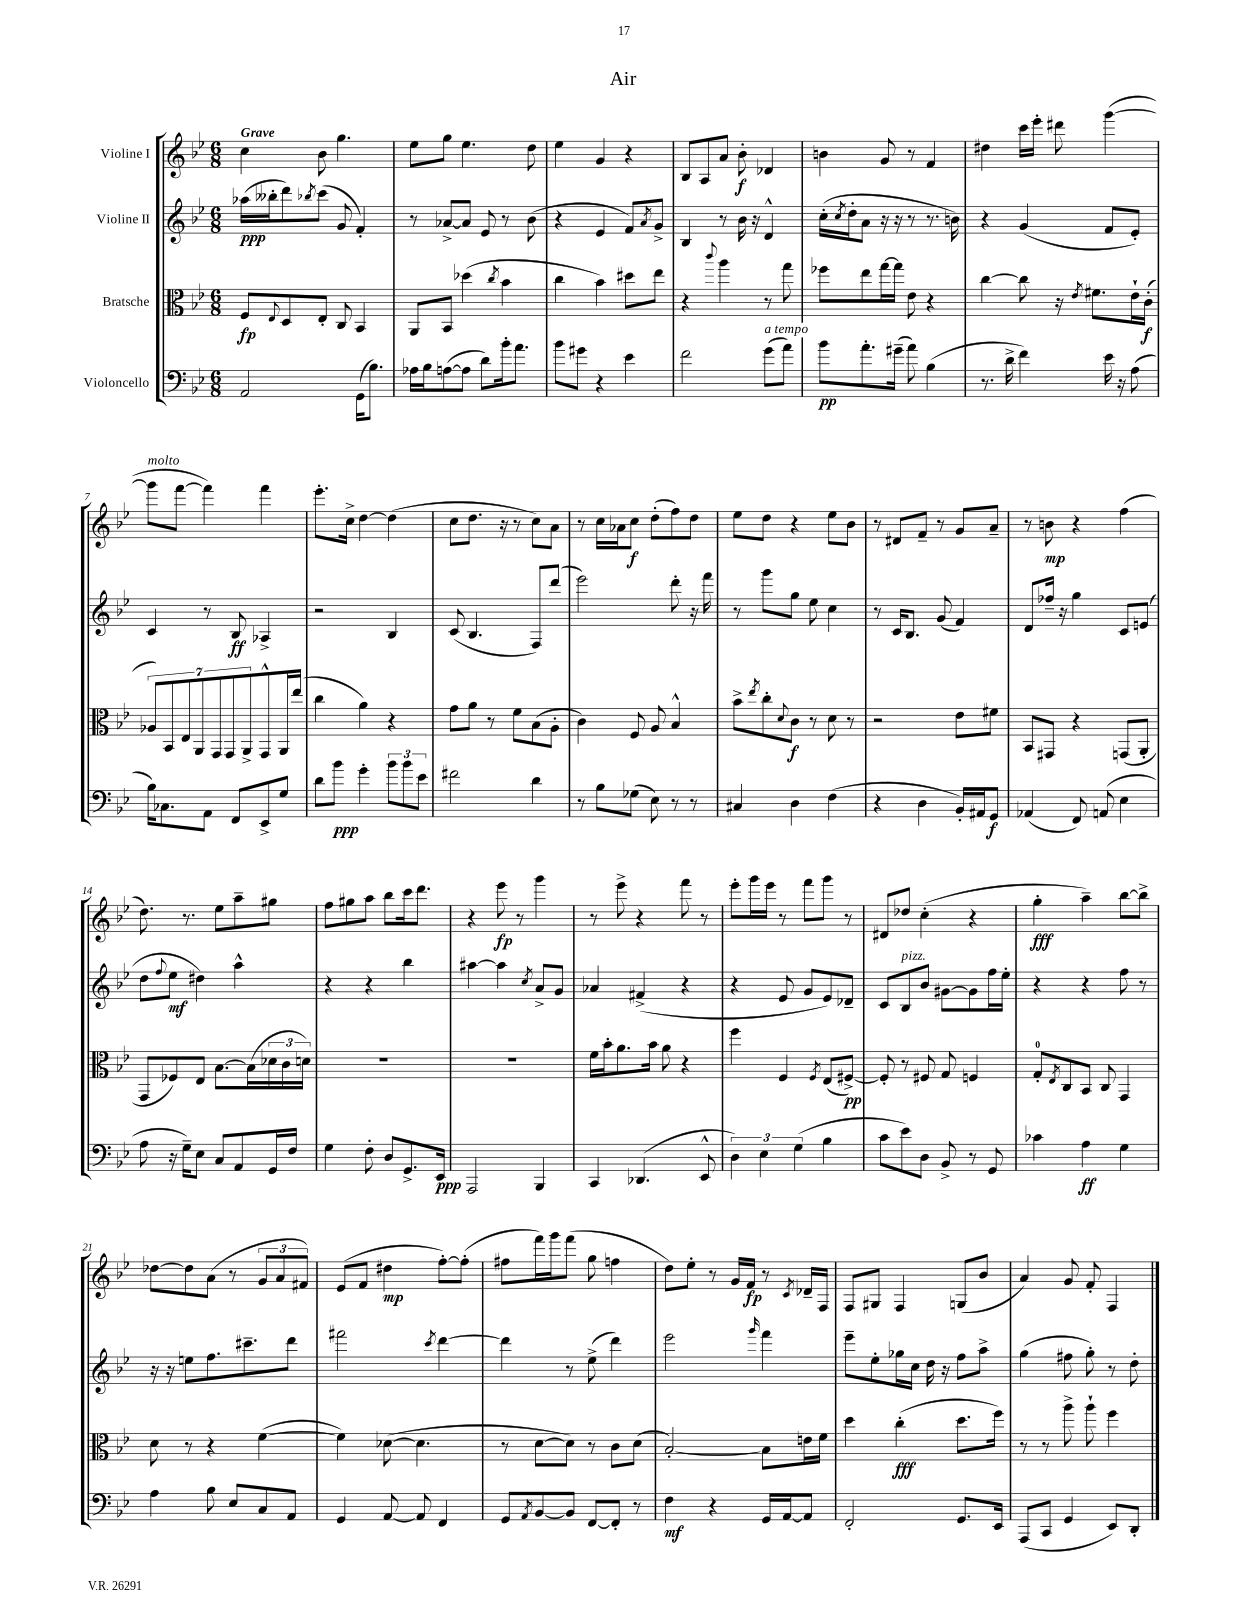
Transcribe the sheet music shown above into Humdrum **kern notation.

**kern	**kern	**kern	**kern
*staff4	*staff3	*staff2	*staff1
*clefF4	*clefC3	*clefG2	*clefG2
*k[b-e-]	*k[b-e-]	*k[b-e-]	*k[b-e-]
*M6/8	*M6/8	*M6/8	*M6/8
2AA	8F	(16aa-	4cc
.	.	16bb--'	.
.	8qqE-	.	.
.	8D	8ddd)	.
.	.	8qbb-	.
.	8E-'	(8ccc	8b-
.	8C	8g	4.gg
(16GG	4BB-	4f')	.
8.B-)	.	.	.
=	=	=	=
16A-	8AA	8r	8ee-
16B-	.	.	.
([8A	8BB-	[8a-^	8gg
8A]	(4dd-	8a-]	4.ee-
8d)	.	8e-	.
.	8qcc	.	.
16b-'	4b-	8r	.
8.a	.	.	.
.	.	(8b-	8dd
=	=	=	=
8b-	4cc	4r	4ee-
8g#	.	.	.
4r	4b-)	4e-	4g
4e-	8dd#	8f)	4r
.	.	8qa	.
.	8ee-	8g^	.
=	=	=	=
2f	4r	4B-	8B-
.	.	.	8A
.	8qqccc	.	.
.	4aa	8r	8a
.	.	16b-	8b-'
.	.	16r	.
(8g	8r	4d^^	4d-
8a)	8gg	.	.
=	=	=	=
8b-	8ff-	(16cc'	4b
.	.	8qcc	.
.	.	16dd'	.
8.a'	8ee-	8a	.
.	[16gg	16r	8g
(16g#~	16gg]	16r	.
8a)	8e-	8r	8r
(4B-	4r	8.r	4f
.	.	16b)	.
=	=	=	=
8.r	[4cc	4r	4dd#
16d^	.	.	.
4f)	8cc]	(4g	16ccc
.	.	.	16eee-'
.	16r	.	8ddd#
.	8qe-	.	.
.	8.f#	.	.
16e-	.	8f	([4ggg
16r	.	.	.
(8A	16e-`	8e-')	.
.	(16c'	.	.
=	=	=	=
16B-)	14A-)	4c	8ggg]
8.C-	.	.	.
.	14BB-	.	.
.	.	.	[8fff
.	14E-	.	.
.	14AA	.	.
8AA	.	8r	4fff])
.	14GG	.	.
.	14GG	.	.
8FF	.	8B-	.
.	14AA^	.	.
8EE-^	8GG^^	4A-^	4fff
8G	16AA	.	.
.	(16ee-	.	.
=	=	=	=
8d	4cc	2r	8.eee-'
8b-	.	.	.
.	.	.	16cc^
4g'	4a)	.	[4dd
12b-	4r	4B-	(4dd]
12b-	.	.	.
12e-	.	.	.
=	=	=	=
2f#	8g	(8c	8cc
.	8a	4.B-	8.dd
.	8r	.	.
.	.	.	16r
.	8f	.	8r
4d	(8B-	8F)	8cc)
.	8A'	(8ddd	8a
=	=	=	=
8r	4c)	2eee-)	8r
8B-	.	.	16cc
.	.	.	16a-
(8G-	8F	.	8cc
8E-)	8A	.	(8dd'
8r	4B-^^	8ddd'	8ff)
8r	.	16r	8dd
.	.	16fff	.
=	=	=	=
4C#	8b-^	8r	8ee-
.	8qee-	.	.
.	8cc'	8ggg	8dd
.	8qqd	.	.
4D	8c	8gg	4r
.	8r	8ee-	.
(4F	8d	4cc	8ee-
.	8r	.	8b-
=	=	=	=
4r	2r	8r	8r
.	.	16c	8d#
.	.	8.B-	.
4D	.	.	8f~
.	.	(8g	8r
16BB-')	8e-	4f)	8g
16AA#	.	.	.
8GG	8f#	.	8a~
=	=	=	=
(4AA-	8BB-	8d	8r
.	8GG#	16ff-~	8b
.	.	16r	.
8FF)	4r	4gg	4r
(8AA	.	.	.
4E-	(8GG	8c	(4ff
.	8AA'	(8e	.
=	=	=	=
8A	8GG	8dd	8.dd)
.	.	8qqff	.
16r	8F-)	8ee-	.
16G~)	.	.	8.r
8E-	8E-	4dd#)	.
8C	[8.B-	.	8ee-
8AA	.	4aa^^	8aa~
.	(16B-]	.	.
16GG	24d-	.	8gg#
.	24c	.	.
16F	.	.	.
.	24d)	.	.
=	=	=	=
4G	2.r	4r	8ff
.	.	.	8gg#
8F'	.	4r	8aa
8D	.	.	8bb-
8.GG^	.	4bb-	16ccc
.	.	.	8.ddd
16EE-	.	.	.
=	=	=	=
2AAA	2.r	[4aa#	4r
.	.	4aa#]	8eee-
.	.	.	8r
.	.	8qcc	.
4BBB-	.	8a^	4ggg
.	.	8g	.
=	=	=	=
4CC	16f	4a-	8r
.	16b-'	.	.
.	8.a	.	8eee-^
(4.DD-	.	(4f#^	4r
.	16b-	.	.
.	8a	.	.
.	4r	4r	8fff
8EE-^^	.	.	8r
=	=	=	=
6D)	4ff	4r	8eee-'
.	.	.	16ggg
6E-	.	.	.
.	.	.	16eee-
.	4F	8e-	8r
(6G	.	.	.
.	.	8g	8fff
.	8qF	.	.
4B-	(8E-	8e-)	8ggg
.	[8F#^)	8d-~	8r
=	=	=	=
8c	8F#']	8c	8d#
8e-)	8r	8B-	8dd-
8D	8F#	8b-	(4cc'
8BB-^	8G	[8g#	.
8r	4F	8g#]	4r
8GG	.	16ff	.
.	.	16ee-'	.
=	=	=	=
4c-	8G'	4r	4gg'
.	8qE-	.	.
.	8C	.	.
4A	8BB-	4r	4aa~)
.	8C	.	.
4G	4GG	8ff	[8bb-
.	.	8r	8bb-^]
=	=	=	=
4A	8d	16r	[8dd-
.	.	16r	.
.	8r	8ee	8dd-]
8B-	4r	8.ff	(8a
8E-	.	.	8r
.	.	8.ccc#~	.
8C	([4f	.	12g
.	.	.	12a
8AA	.	8ddd	.
.	.	.	12f#)
=	=	=	=
4GG	4f])	2fff#	(8e-
.	.	.	8f
[8AA	([8d-	.	4dd#
8AA]	4.d-]	.	.
.	.	8qccc	.
4FF	.	[4ddd	[8ff')
.	.	.	(8ff']
=	=	=	=
8GG	8r	4ddd]	8ff#
8qAA	.	.	.
[8BB-	[8d	.	16fff)
.	.	.	16ggg
8BB-]	8d])	8r	(8fff
[8FF	8r	(8ee-^	8gg
8FF']	8c	4ddd)	4ff
8r	(8d	.	.
=	=	=	=
4F	[2B-')	2eee-	8dd)
.	.	.	8ee-'
4r	.	.	8r
.	.	.	16g
.	.	.	16f
.	.	16qqggg	.
16GG	8B-]	4fff	8r
[16AA	.	.	.
.	.	.	8qc
8AA]	16e	.	16d-~
.	16f	.	16F
=	=	=	=
2FF'	4dd	8eee-~	8F
.	.	8ee-'	8G#
.	(4cc'	16gg-	4F
.	.	16cc	.
.	.	16dd	.
.	.	16r	.
8.GG	8.dd	8ff	(8G
.	.	8aa^	8b-
16EE-	16ff)	.	.
=	=	=	=
(8AAA	8r	(4gg	4a)
8CC	8r	.	.
4GG	8aa^	8ff#	8g
.	8aa`	8gg')	8f'
8EE-)	4ff	8r	4F
8DD'	.	8dd'	.
==	==	==	==
*-	*-	*-	*-
